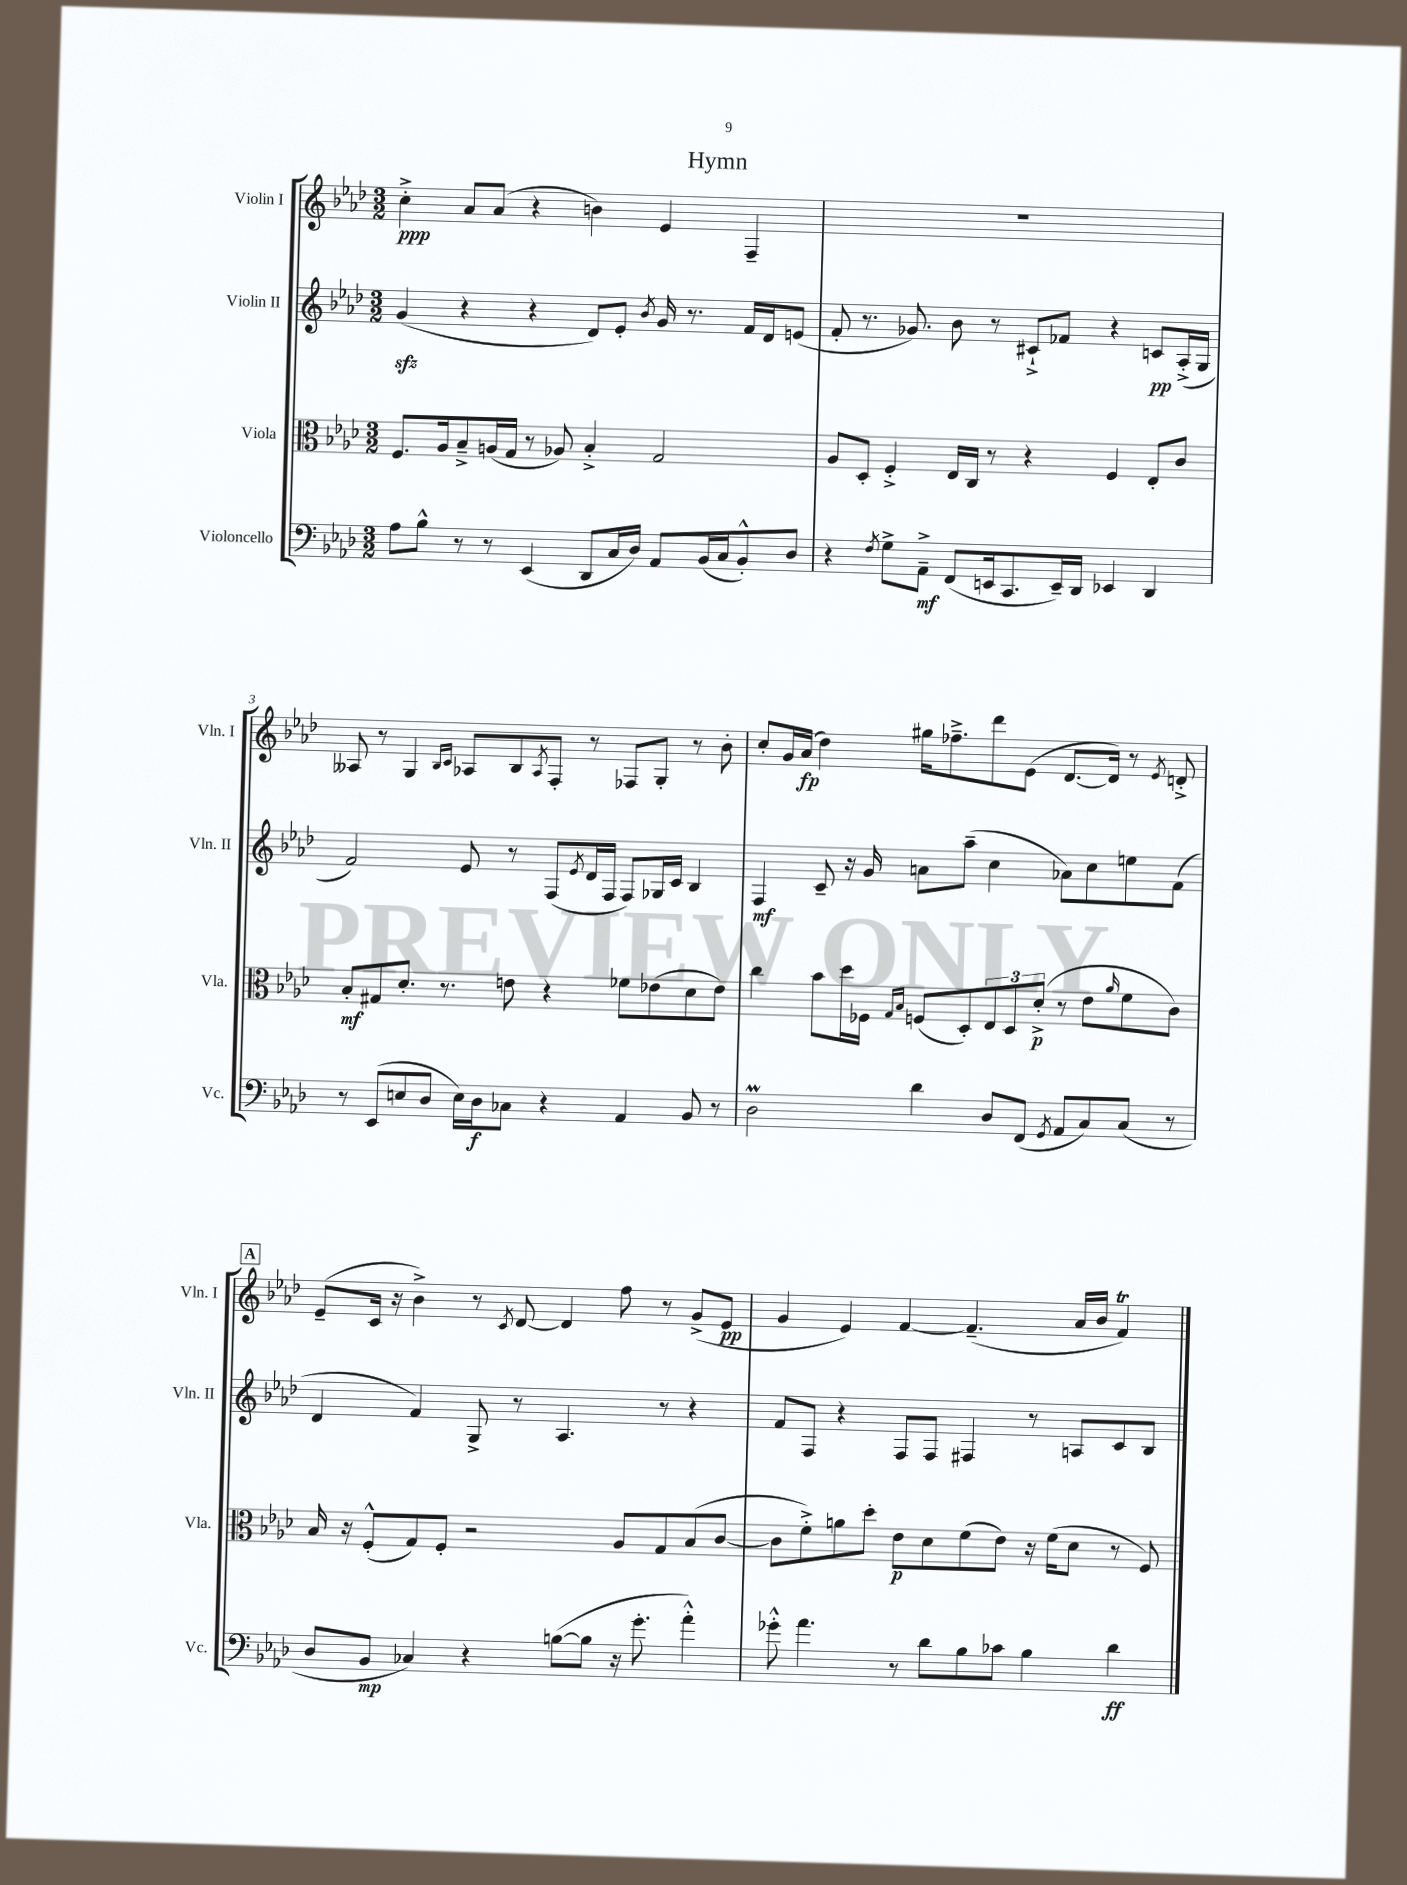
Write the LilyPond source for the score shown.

\header { title = "Hymn" }
<<
\new StaffGroup <<
\new Staff = "s0" \with { instrumentName = "Violin I" shortInstrumentName = "Vln. I" } {
    \clef treble \key aes \major \numericTimeSignature \time 3/2
    c''4-.->\ppp aes'8 aes'8( r4 b'4) ees'4 f4-- |
    R1. |
    aeses8 r8 g4 \grace { bes16 c'16 } aes8 bes8 \acciaccatura { aes8 } f8-. r8 fes8 g8-. r8 bes'8-. |
    c''8-. g'16 aes'16\fp( des''4) gis''16 fes''8.---> des'''8 ees'8( des'8.~ des'16) r8 \acciaccatura { ees'8 } d'8-.-> |
    \mark \markup { \box "A" } ees'8--( c'16 r16 bes'4->) r8 \acciaccatura { c'8 } des'8~ des'4 f''8 r8 g'8->( ees'8\pp |
    g'4 ees'4) f'4~ f'4.--( aes'16 bes'16 f'4\trill) \bar "|." |
}
\new Staff = "s1" \with { instrumentName = "Violin II" shortInstrumentName = "Vln. II" } {
    \clef treble \key aes \major \numericTimeSignature \time 3/2
    g'4\sfz( r4 r4 des'8) ees'8-. \acciaccatura { bes'8 } g'16 r8. f'16 des'16 e'8( |
    f'8-. r8. ges'8.) bes'8 r8 cis'8-!-> fes'8 r4 c'8\pp aes16-.->( g16 |
    f'2) ees'8 r8 f8( \acciaccatura { ees'8 } des'16 f16 f8) ges16 c'16 bes4 |
    f4\mf c'8-- r16 g'16 a'8 aes''8--( c''4 aes'8) c''8 e''8 f'8( |
    \mark \markup { \box "A" } des'4 f'4) g8-> r8 aes4. r8 r4 |
    f'8 f8 r4 f8 f8 fis4 r8 a8 c'8 bes8 \bar "|." |
}
\new Staff = "s2" \with { instrumentName = "Viola" shortInstrumentName = "Vla." } {
    \clef alto \key aes \major \numericTimeSignature \time 3/2
    f8. aes16 bes8---> a16( g16 r8 aes8) bes4-.-> g2 |
    aes8 des8-. f4-.-> ees16 c16 r8 r4 f4 ees8-. c'8 |
    bes8-.\mf gis8 des'8.-. r8. e'8 r4 fes'8 ees'8( des'8 ees'8) |
    c''4 bes'8 des''16 fes16 \grace { g16 bes16 } f8( des8-.) \tuplet 3/2 { ees8 des8 des'8-.->\p( } r8 ees'8 \grace { aes'16 } f'8 c'8) |
    \mark \markup { \box "A" } bes16 r16 f8-.-^( g8) f8-. r2 aes8 g8 bes8( c'8~ |
    c'8 f'8-.->) a'8 des''8-. ees'8\p des'8 f'8( ees'8) r16 f'16( des'8 r8 f8) \bar "|." |
}
\new Staff = "s3" \with { instrumentName = "Violoncello" shortInstrumentName = "Vc." } {
    \clef bass \key aes \major \numericTimeSignature \time 3/2
    aes8 bes8-^ r8 r8 ees,4( des,8 c16 des16) aes,8 bes,16( c16 bes,8-.-^) des8 |
    r4 \acciaccatura { f8 } g8-> aes,8--->\mf f,8( e,16 c,8. e,16--) des,16 ees,4 des,4 |
    r8 ees,8( e8 des8 e16) des16\f ces8 r4 aes,4 bes,8 r8 |
    des2\prall des'4 des8 f,8( \acciaccatura { g,8 } aes,8 c8) c8( r8 |
    \mark \markup { \box "A" } des8 bes,8\mp ces4) r4 b8~( b8 r16 g'8.-. aes'4-.-^) |
    ges'8-.-^ aes'4. r8 des'8 bes8 ces'8 bes4 des'4\ff \bar "|." |
}
>>
>>
